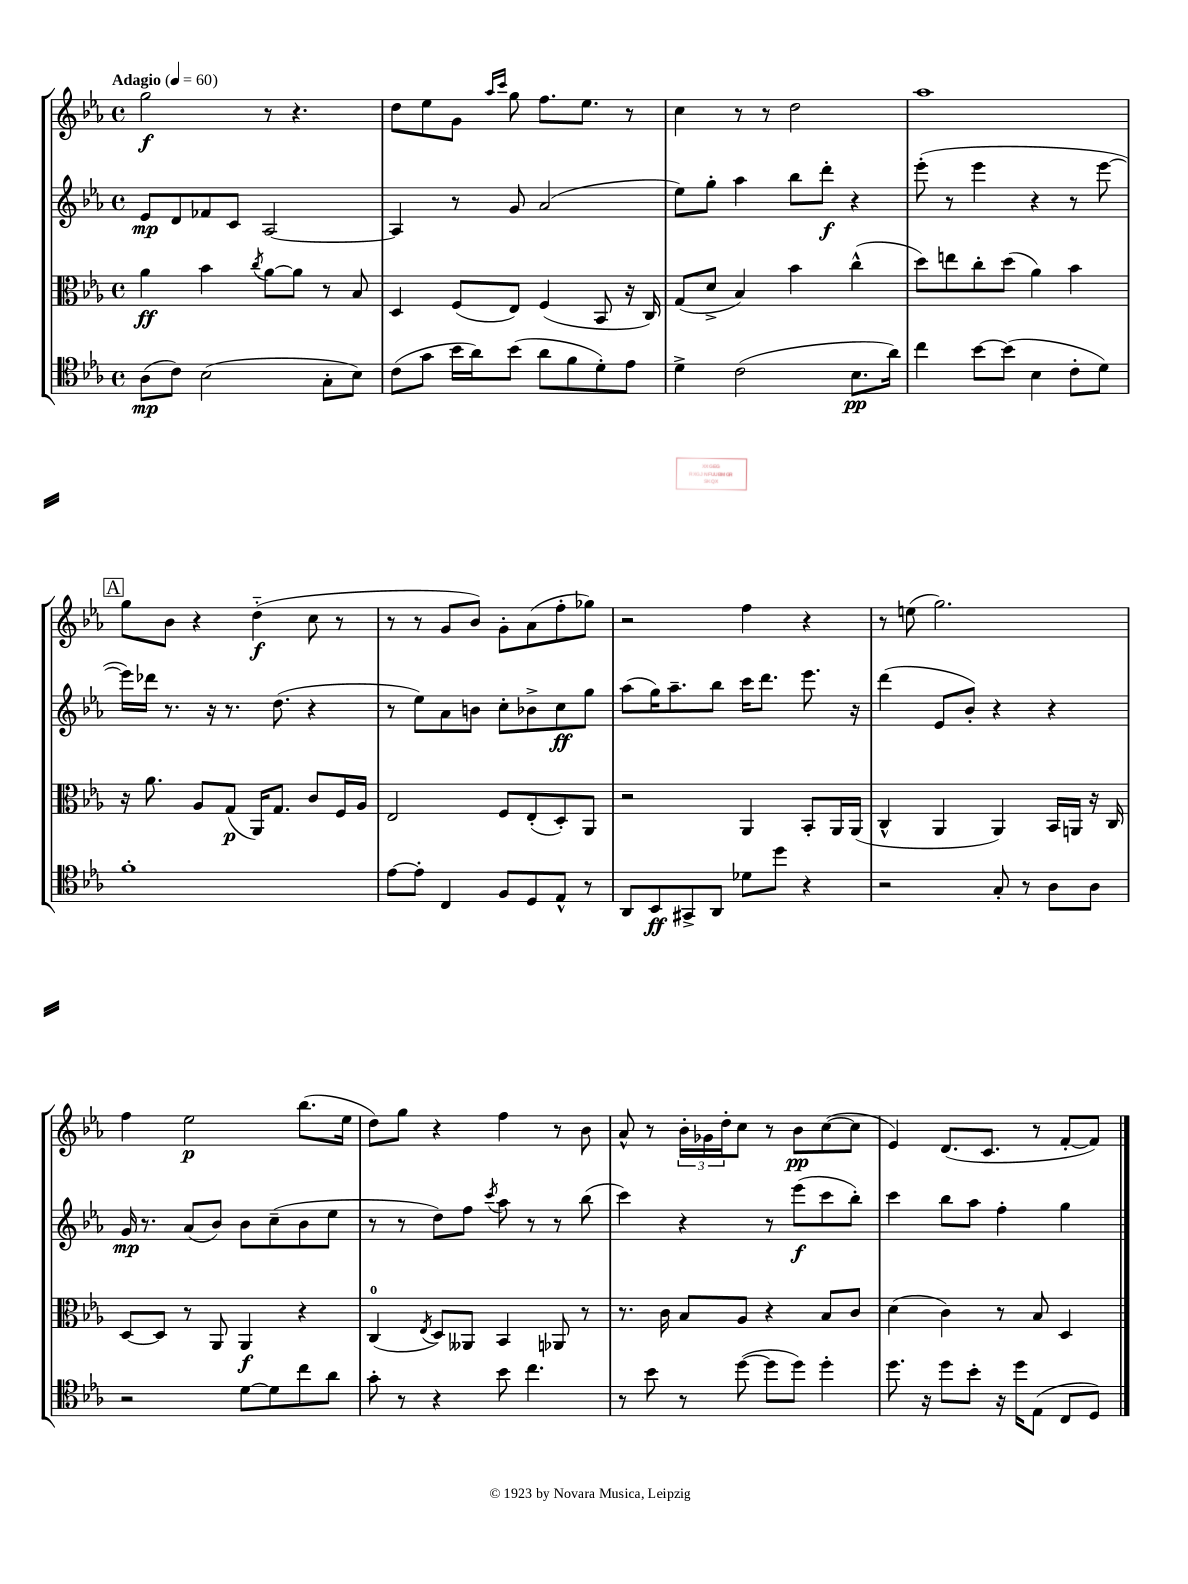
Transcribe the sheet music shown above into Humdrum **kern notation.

**kern	**dynam	**kern	**dynam	**kern	**dynam	**kern	**dynam
*part4	*part4	*part3	*part3	*part2	*part2	*part1	*part1
*staff4	*staff4	*staff3	*staff3	*staff2	*staff2	*staff1	*staff1
*clefC4	*	*clefC3	*	*clefG2	*	*clefG2	*
*k[b-e-a-]	*	*k[b-e-a-]	*	*k[b-e-a-]	*	*k[b-e-a-]	*
*M4/4	*	*M4/4	*	*M4/4	*	*M4/4	*
*met(c)	*	*met(c)	*	*met(c)	*	*met(c)	*
*MM60	*	*MM60	*	*MM60	*	*MM60	*
=1	=1	=1	=1	=1	=1	=1	=1
!	!	!	!	!	!	!LO:TX:a:B:t=Adagio	!
(8A-\L	mp	4a-\	ff	8e-/L	mp	2gg\	f
8c\J)	.	.	.	8d/	.	.	.
(2B-\	.	4b-\	.	8f-X/	.	.	.
.	.	.	.	8c/J	.	.	.
.	.	8qcc/	.	.	.	.	.
.	.	[8a-\L	.	[2A-/	.	8r	.
.	.	8a-\J]	.	.	.	4.r	.
8G'\L	.	8r	.	.	.	.	.
8B-\J)	.	8B-/	.	.	.	.	.
=2	=2	=2	=2	=2	=2	=2	=2
(8c\L	.	4D/	.	4A-/]	.	8dd\L	.
8g\J	.	.	.	.	.	8ee-\	.
16b-\LL	.	(8F/L	.	8r	.	8g\J	.
16a-\J)	.	.	.	.	.	.	.
.	.	.	.	.	.	16qqaa-/LL	.
.	.	.	.	.	.	16qqccc/JJ	.
(8b-\J	.	8E-/J)	.	8g/	.	8gg\	.
8a-\L	.	(4F/	.	(2a-/	.	8.ff\L	.
8f\	.	.	.	.	.	.	.
.	.	.	.	.	.	8.ee-\J	.
8d'\)	.	8BB-/	.	.	.	.	.
8e-\J	.	16r	.	.	.	8r	.
.	.	16C/)	.	.	.	.	.
=3	=3	=3	=3	=3	=3	=3	=3
4d^\	.	(8G/L	.	8ee-\L)	.	4cc\	.
.	.	8d^/J	.	8gg'\J	.	.	.
(2c\	.	4B-/)	.	4aa-\	.	8r	.
.	.	.	.	.	.	8r	.
.	.	4b-\	.	8bb-\L	.	2dd\	.
.	.	.	.	8ddd'\J	f	.	.
8.B-\L	pp	(4cc^^\	.	4r	.	.	.
16a-\Jk)	.	.	.	.	.	.	.
=4	=4	=4	=4	=4	=4	=4	=4
4cc\	.	8dd\L)	.	(8eee-'\	.	1aa-	.
.	.	8een\	.	8r	.	.	.
[8b-\L	.	8cc'\	.	4eee-\	.	.	.
(8b-\J]	.	(8dd\J	.	.	.	.	.
4B-\	.	4a-\)	.	4r	.	.	.
8c'\L	.	4b-\	.	8r	.	.	.
8d\J)	.	.	.	[8eee-\	.	.	.
!!LO:LB:g=z
!!LO:REH:place=s1:t=A
=5	=5	=5	=5	=5	=5	=5	=5
1f'	.	16r	.	16eee-\LL])	.	8gg\L	.
.	.	8.a-\	.	16ddd-X\JJ	.	.	.
.	.	.	.	8.r	.	8b-\J	.
.	.	8A-/L	.	.	.	4r	.
.	.	.	.	16r	.	.	.
.	.	(8G/J	p	8.r	.	.	.
.	.	16AA-/KL)	.	.	.	(4dd\	f
.	.	8.G/J	.	(8.dd\	.	.	.
.	.	8c/L	.	4r	.	8cc\	.
.	.	16F/L	.	.	.	8r	.
.	.	16A-/JJ	.	.	.	.	.
=6	=6	=6	=6	=6	=6	=6	=6
[8e-\L	.	2E-/	.	8r	.	8r	.
8e-'\J]	.	.	.	8ee-\L)	.	8r	.
4C/	.	.	.	8a-\	.	8g/L	.
.	.	.	.	8bn\J	.	8b-/J)	.
8F/L	.	8F/L	.	8cc'\L	.	8g'\L	.
8D/	.	(8E-'/	.	8b-X^\	.	(8a-\	.
8E-^^/J	.	8D'/)	.	8cc\	ff	8ff'\	.
8r	.	8AA-/J	.	8gg\J	.	8gg-X\J)	.
=7	=7	=7	=7	=7	=7	=7	=7
8AA-/L	.	2r	.	(8aa-\L	.	2r	.
8BB-/	ff	.	.	16gg\K)	.	.	.
.	.	.	.	8.aa-~\	.	.	.
8GG#X^/	.	.	.	.	.	.	.
8AA-/J	.	.	.	8bb-\J	.	.	.
8d-X\L	.	4AA-/	.	16ccc\KL	.	4ff\	.
.	.	.	.	8.ddd\J	.	.	.
8dd\J	.	.	.	.	.	.	.
4r	.	8BB-'/L	.	8.eee-\	.	4r	.
.	.	16AA-/L	.	.	.	.	.
.	.	(16AA-/JJ	.	16r	.	.	.
=8	=8	=8	=8	=8	=8	=8	=8
2r	.	4C^^/	.	(4ddd\	.	8r	.
.	.	.	.	.	.	(8een\	.
.	.	4AA-/	.	8e-/L	.	2.gg\)	.
.	.	.	.	8b-'/J)	.	.	.
8G'/	.	4AA-/)	.	4r	.	.	.
8r	.	.	.	.	.	.	.
8A-\L	.	16BB-/LL	.	4r	.	.	.
.	.	16AAn/JJ	.	.	.	.	.
8A-\J	.	16r	.	.	.	.	.
.	.	16C/	.	.	.	.	.
!!LO:LB:g=z
=9	=9	=9	=9	=9	=9	=9	=9
2r	.	[8D/L	.	16g/	mp	4ff\	.
.	.	.	.	8.r	.	.	.
.	.	8D/J]	.	.	.	.	.
.	.	8r	.	(8a-/L	.	2ee-\	p
.	.	8AA-/	.	8b-/J)	.	.	.
[8d\L	.	4AA-/	f	8b-\L	.	.	.
8d\]	.	.	.	(8cc~\	.	.	.
8cc\	.	4r	.	8b-\	.	(8.bb-\L	.
8a-\J	.	.	.	8ee-\J	.	.	.
.	.	.	.	.	.	16ee-\Jk	.
=10	=10	=10	=10	=10	=10	=10	=10
8g'\	.	(4C/	.	8r	.	8dd\L)	.
8r	.	.	.	8r	.	8gg\J	.
.	.	8qE-/	.	.	.	.	.
4r	.	8D/L)	.	8dd\L)	.	4r	.
.	.	8AA--X/J	.	8ff\J	.	.	.
.	.	.	.	8qccc/	.	.	.
8b-\	.	4BB-/	.	8aa-\	.	4ff\	.
4.cc\	.	.	.	8r	.	.	.
.	.	8AA-X/	.	8r	.	8r	.
.	.	8r	.	(8bb-\	.	8b-\	.
=11	=11	=11	=11	=11	=11	=11	=11
8r	.	8.r	.	4ccc\)	.	8a-^^/	.
8b-\	.	.	.	.	.	8r	.
.	.	16c\	.	.	.	.	.
8r	.	8B-/L	.	4r	.	24b-'\LL	.
.	.	.	.	.	.	24g-X\	.
.	.	.	.	.	.	24dd'\J	.
([8dd\	.	8A-/J	.	.	.	8cc\J	.
8dd\L]	.	4r	.	8r	.	8r	.
8dd\J)	.	.	.	(8eee-\L	f	8b-\L	pp
4dd'\	.	8B-/L	.	8ccc\	.	([8cc\	.
.	.	8c/J	.	8bb-'\J)	.	8cc\J]	.
=12	=12	=12	=12	=12	=12	=12	=12
8.dd\	.	(4d\	.	4ccc\	.	4e-/)	.
16r	.	.	.	.	.	.	.
8dd\L	.	4c\)	.	8bb-\L	.	(8.d/L	.
8b-'\J	.	.	.	8aa-\J	.	.	.
.	.	.	.	.	.	8.c/J	.
16r	.	8r	.	4ff'\	.	.	.
16dd\KL	.	.	.	.	.	.	.
(8E-\J	.	8B-/	.	.	.	8r	.
8C/L	.	4D/	.	4gg\	.	[8f'/L	.
8D/J)	.	.	.	.	.	8f/J])	.
==	==	==	==	==	==	==	==
*-	*-	*-	*-	*-	*-	*-	*-
